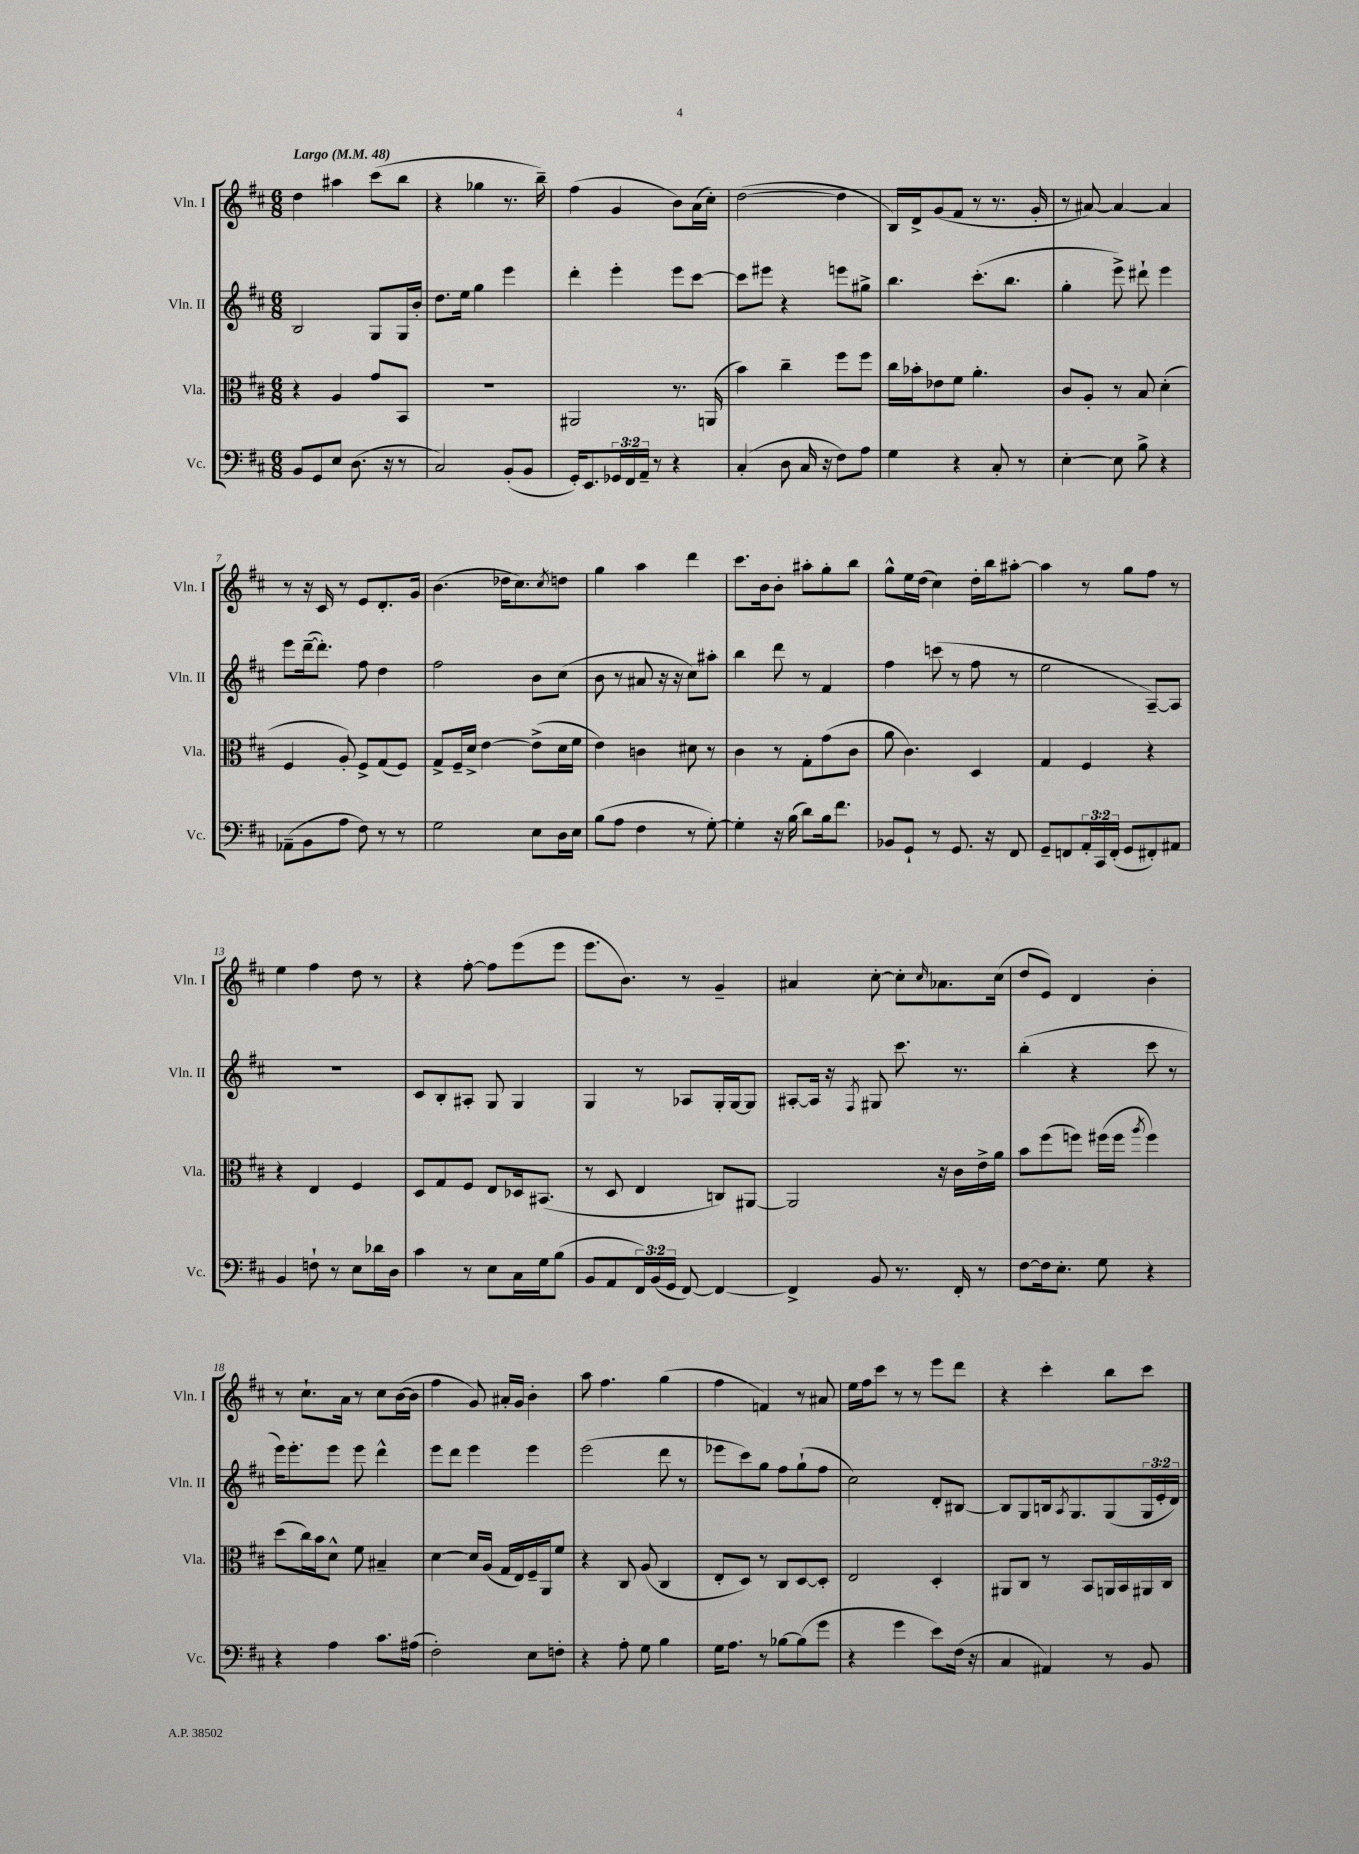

**kern	**kern	**kern	**kern
*staff4	*staff3	*staff2	*staff1
*clefF4	*clefC3	*clefG2	*clefG2
*k[f#c#]	*k[f#c#]	*k[f#c#]	*k[f#c#]
*M6/8	*M6/8	*M6/8	*M6/8
*MM48	*MM48	*MM48	*MM48
8BB	4r	2B	4dd
8GG	.	.	.
8E	4A	.	4aa#
(8.D	.	.	.
.	8g	8G	(8ccc#
16r	.	.	.
8r	8BB	16G	8bb
.	.	16b'	.
=	=	=	=
2C#)	2.r	8.dd	4r
.	.	16ee	.
.	.	4gg	4gg-
(8BB'	.	4eee	8.r
8BB	.	.	.
.	.	.	16bb~)
=	=	=	=
16GG')	2AA#	4ddd'	(4ff#
8.EE	.	.	.
24GG-	.	4eee'	4g
24FF#	.	.	.
24AA~	.	.	.
8r	.	.	.
4r	8.r	8eee	8b)
.	.	[8ccc#	(16a
.	(16AA	.	16cc#')
=	=	=	=
(4C#'	4b)	8ccc#]	([2dd
.	.	8eee#	.
8D	4cc#~	4r	.
16C#	.	.	.
16r	.	.	.
8F#)	8ff#	8eee	4dd]
8A	8ff#	8gg#^	.
=	=	=	=
4G	16cc#	4.bb	16B)
.	16b-'	.	16d^
.	8e-	.	(8g
4r	8f#	.	8f#
.	4.a'	(8.ccc#'	8r
8C#'	.	.	8.r
.	.	8.bb	.
8r	.	.	.
.	.	.	16g'
=	=	=	=
[4E'	8c#	4gg'	8r
.	8A'	.	[8a#)
8E]	8r	8eee^)	4a#_
8B^	8B	8ddd#`	.
4r	(4d'	4eee	4a#]
=	=	=	=
(8AA-~	4F#	8eee	8r
8BB	.	([16ddd~	16r
.	.	8.ddd'])	16c#
8A	8A')	.	8r
8F#)	8F#^	8ff#	8e
8r	(8G	4dd	8.d'
8r	8F#)	.	.
.	.	.	16g
=	=	=	=
2G	8G^	2ff#	(4.b
.	16F#~	.	.
.	16d^	.	.
.	[4e	.	.
.	.	.	16dd-
.	.	.	8.cc#)
8E	(8e^]	8b	.
.	.	.	8qcc#
16D	16d	(8cc#	8dd
16E	16f#	.	.
=	=	=	=
(8B	4e)	8b	4gg
8A	.	8r	.
4F#	4c	8a#	4aa
.	.	16r	.
.	.	16r	.
8r	8d#	8cc#)	4ddd
[8G')	8r	8aa#'	.
=	=	=	=
4G']	4c#	4bb	8.ccc#
.	.	.	16b
16r	8r	8ddd	8b'
(16B	.	.	.
8d)	8G'	8r	8aa#'
16B	(8g	4f#	8gg'
8.f#	.	.	.
.	8c#	.	8bb
=	=	=	=
8BB-	8a	4ff#	8gg^^
8GG`	4.c#)	.	16ee
.	.	.	(16dd
8r	.	(8ccc	4cc#)
8.GG	.	8r	.
.	4D	8ff#	16dd'
16r	.	.	16bb
8FF#	.	8r	[8aa#'
=	=	=	=
8GG~	4G	2ee	4aa#]
8FF	.	.	.
24AA'	4F#	.	8r
24CC#	.	.	.
(24FF'	.	.	.
8GG	.	.	8gg
8FF#')	4r	[8A~)	8ff#
8AA#	.	8A]	8r
=	=	=	=
4BB	4r	2.r	4ee
8F`	4E	.	4ff#
8r	.	.	.
8E	4F#	.	8dd
16d-	.	.	8r
16D	.	.	.
=	=	=	=
4c#	8D	8c#	4r
.	8G	8B'	.
8r	8F#	8A#'	[8ff#'
8E	8E	8G	8ff#]
16C#	16D-	4G	(8eee
16G	(8.BB#	.	.
(8B	.	.	8eee
=	=	=	=
8BB	8r	4G	8.eee
8AA	8D	.	.
.	.	.	8.b)
24FF#)	4E	8r	.
(24BB	.	.	.
24GG	.	.	.
[8FF#)	.	8A-	8r
4FF#_	8C)	16G'	4g~
.	.	[16G	.
.	[8AA#	8G]	.
=	=	=	=
4FF#^]	2AA#]	[8A#'	4a#
.	.	16A#]	.
.	.	16r	.
.	.	8qF#	.
8BB	.	8G#	[8cc#'
8.r	.	8.ccc#	8cc#']
.	.	.	16qqcc#
.	16r	.	8.a-
16FF#'	16c#	8.r	.
8r	16e^	.	.
.	16a	.	(16cc#
=	=	=	=
[8F#	8b	(4bb'	8dd
16F#]	(8ff#	.	8e)
8.E'	.	.	.
.	8ff)	4r	4d
8G	(16ff#	.	.
.	16ff#	.	.
.	8qaa	.	.
4r	4ff#)	8ccc#	4b'
.	.	8r	.
=	=	=	=
4r	(8dd	16eee)	8r
.	.	8.eee'	.
.	16cc#)	.	8.cc#`
.	16b	.	.
4A	8d^^	8eee	.
.	.	.	16a
.	8f#	8eee	8r
8.c#	4B#~	4ddd^^	8cc#
.	.	.	([16b
(16A#	.	.	16b]
=	=	=	=
2F#')	[4d	8eee	4ff#
.	.	8ddd	.
.	16d]	4eee	8g)
.	(16A	.	.
.	16G	.	16a#'
.	16E)	.	16g
8E	16F#~	4eee	4b'
.	16AA	.	.
8F'	8f#	.	.
=	=	=	=
4r	4r	(2eee	8aa
.	.	.	4.ff#
8A'	8C#	.	.
8G	(8A	.	.
4B	4C#	8ddd	(4gg
.	.	8r	.
=	=	=	=
16G	8E'	8eee-	4ff#
8.A	.	.	.
.	8D)	8ccc#)	.
8r	8r	8gg	4f)
[8B-	8C#	8ff#	.
(8B-]	[8D	(8gg`	8r
8g	8D']	8ff#	8a#
=	=	=	=
4r	2E	2cc#)	16ee
.	.	.	16ff#
.	.	.	8ccc#
4g	.	.	8r
.	.	.	8r
8e)	4D'	8d'	8eee
(16F#	.	[8B#	8ddd
16r	.	.	.
=	=	=	=
4C#	8AA#	8B#]	4r
.	8C#	8G	.
4AA#)	8r	16B	4ccc#'
.	.	8qA	.
.	.	8.G	.
.	8BB	.	.
8r	16AA	(8G	8bb
.	16BB	.	.
8BB	16AA#	24G	8ccc#
.	.	24e'	.
.	16C#	.	.
.	.	24d)	.
==	==	==	==
*-	*-	*-	*-
